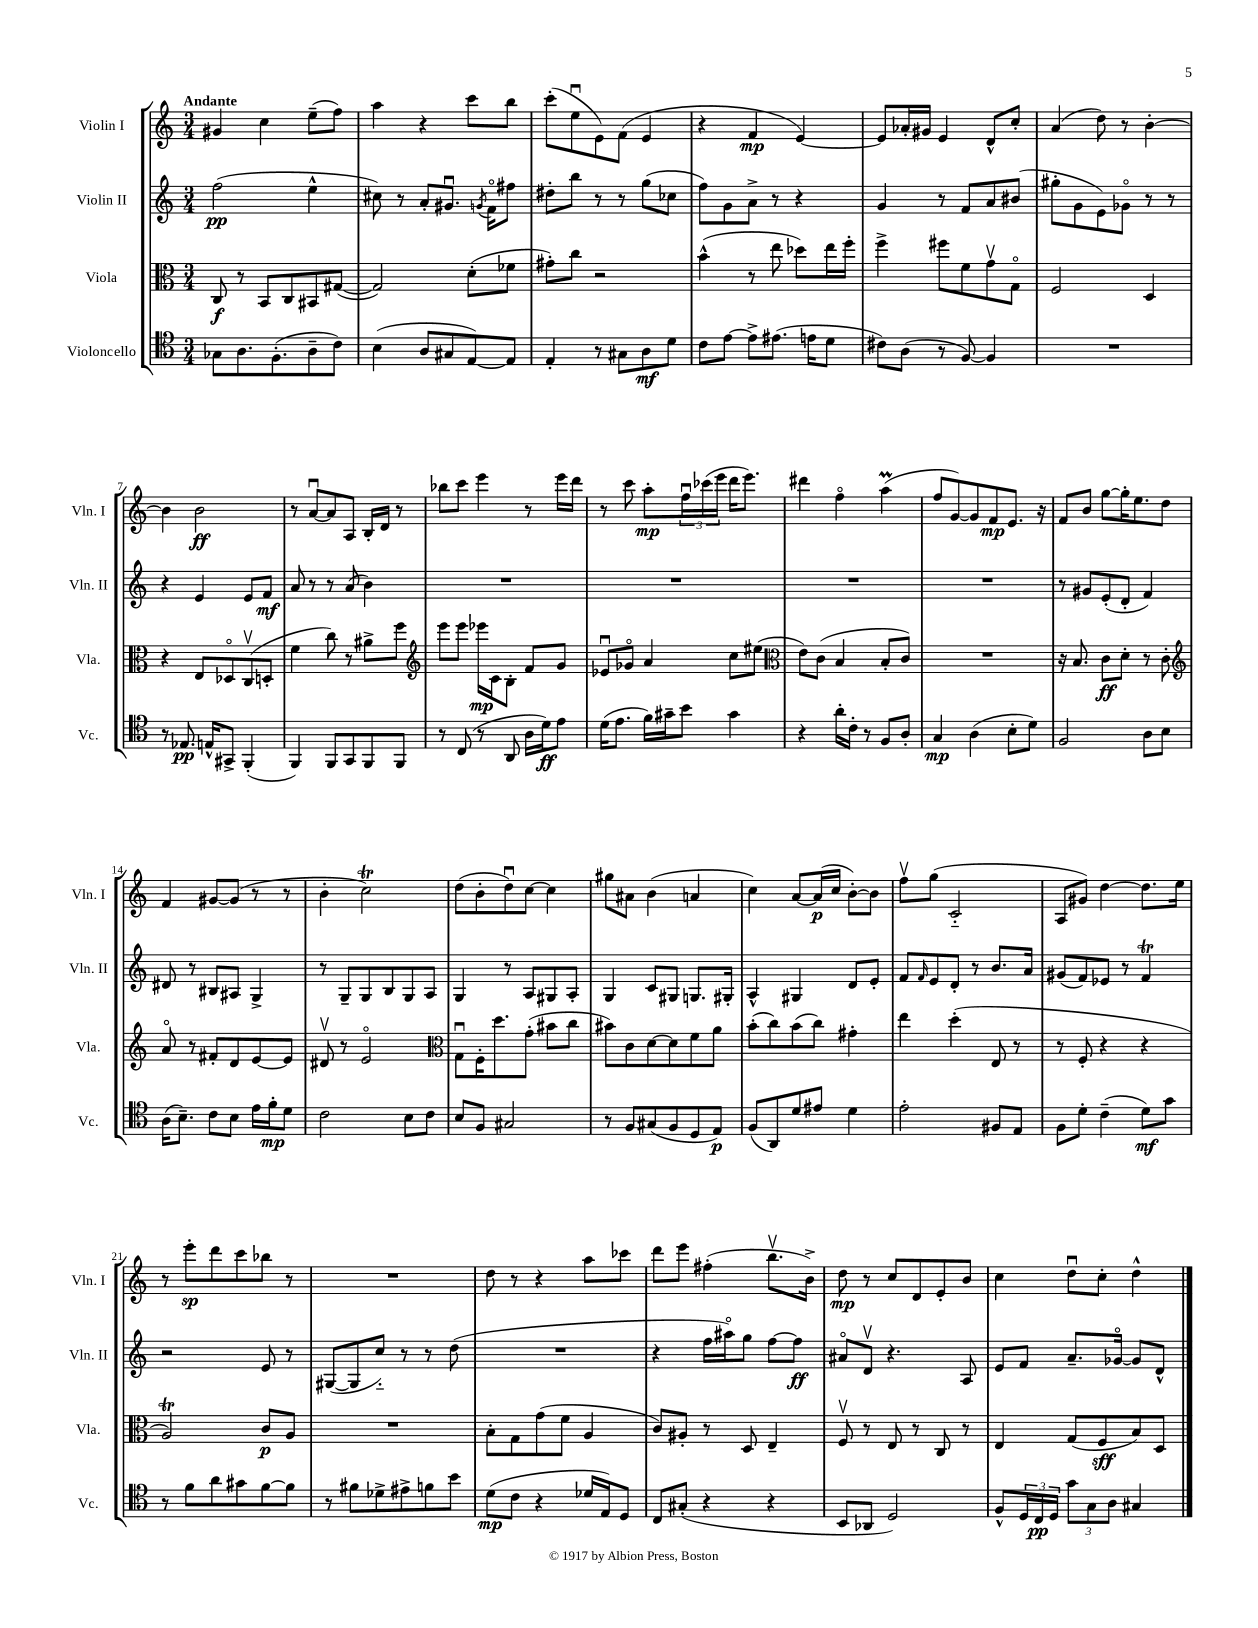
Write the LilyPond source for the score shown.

<<
\new StaffGroup <<
\new Staff = "s0" \with { instrumentName = "Violin I" shortInstrumentName = "Vln. I" } {
    \clef treble \key c \major \numericTimeSignature \time 3/4 \tempo "Andante"
    gis'4 c''4 e''8--( f''8) |
    a''4 r4 c'''8 b''8 |
    c'''8-.( e''8\downbow e'8) f'8( e'4 |
    r4 f'4\mp e'4~) |
    e'8 aes'16-. gis'16 e'4 d'8-^ c''8-. |
    a'4( d''8) r8 b'4~-. |
    b'4 b'2\ff |
    r8 a'8~\downbow a'8 a8 b16-. d'16 r8 |
    bes''8 c'''8 e'''4 r8 e'''16 d'''16 |
    r8 c'''8 a''8-.\mp \tuplet 3/2 { f''16\downbow ces'''16( e'''16 } d'''16 e'''8.) |
    dis'''4 f''4\flageolet a''4\prall( |
    f''8 g'8~) g'8 f'8\mp e'8. r16 |
    f'8 b'8 g''8~ g''16-. e''8. d''8 |
    f'4 gis'8~ gis'8( r8 r8 |
    b'4-. c''2\trill) |
    d''8( b'8-. d''8\downbow) c''8~ c''4 |
    gis''8 ais'8 b'4( a'4 |
    c''4) a'8~ a'16\p( c''16 b'8~-.) b'8 |
    f''8\upbow g''8( c'2-_ |
    a8 gis'8) d''4~ d''8. e''16 |
    r8 e'''8-.\sp d'''8 c'''8 bes''8 r8 |
    R2. |
    d''8 r8 r4 a''8 ces'''8 |
    d'''8 e'''8 fis''4-.( b''8.\upbow b'16->) |
    d''8\mp r8 c''8 d'8 e'8-. b'8 |
    c''4 d''8\downbow c''8-. d''4-^ \bar "|." |
}
\new Staff = "s1" \with { instrumentName = "Violin II" shortInstrumentName = "Vln. II" } {
    \clef treble \key c \major \numericTimeSignature \time 3/4
    f''2\pp( e''4-^ |
    cis''8) r8 a'8-. gis'8.\downbow \acciaccatura { g'8 } f'16\flageolet fis''8 |
    dis''8-. b''8 r8 r8 g''8( ces''8 |
    f''8) g'8 a'8-> r8 r4 |
    g'4 r8 f'8 a'8 bis'8( |
    gis''8-. g'8 e'8) ges'8\flageolet r8 r8 |
    r4 e'4 e'8 f'8\mf |
    a'8 r8 r8 a'8( b'4) |
    R2. |
    R2. |
    R2. |
    R2. |
    r8 gis'8 e'8-.( d'8-. f'4) |
    dis'8 r8 bis8 ais8 g4-> |
    r8 g8-- g8 b8 g8 a8 |
    g4 r8 a8 gis8 a8-. |
    g4 c'8 gis8 g8. gis16-. |
    a4-^ gis4 d'8 e'8-. |
    f'8 \grace { f'16 } e'8 d'8-. r8 b'8. a'16 |
    gis'8( f'8) ees'8 r8 f'4\trill |
    r2 e'8 r8 |
    gis8~( gis8 c''8-_) r8 r8 d''8( |
    R2. |
    r4 f''16 ais''16\flageolet) g''8 f''8~ f''8\ff |
    ais'8\flageolet d'8\upbow r4. a8 |
    e'8 f'8 a'8.-- ges'16~\flageolet ges'8 d'8-^ \bar "|." |
}
\new Staff = "s2" \with { instrumentName = "Viola" shortInstrumentName = "Vla." } {
    \clef alto \key c \major \numericTimeSignature \time 3/4
    c8\f r8 b,8 c8 bis,8 gis8~( |
    gis2) d'8-.( fes'8 |
    gis'8-.) c''8 r2 |
    b'4-^( r8 e''8 des''8) e''16 f''16-. |
    f''4-> fis''8 f'8 g'8\upbow g8\flageolet |
    f2 d4 |
    r4 e8 des8\flageolet c8\upbow( d8-. |
    f'4 c''8) r8 ais'8-> f''8 |
    \clef treble e'''8 e'''8 ees'''16\mp c'16 b8-. f'8 g'8 |
    ees'8\downbow ges'8\flageolet a'4 c''8 eis''8( |
    \clef alto e'8) c'8( b4 b8-. c'8) |
    R2. |
    r16 b8. c'8\ff d'8-. r8 c'8-. |
    \clef treble a'8\flageolet r8 fis'8-. d'8 e'8~ e'8 |
    dis'8\upbow r8 e'2\flageolet |
    \clef alto g8\downbow f16-. d''8. g'8-.( bis'8 c''8 |
    bis'8) c'8 d'8~ d'8 f'8 a'8 |
    b'8-.( c''8) b'8( c''8) gis'4-. |
    e''4 d''4-.( e8 r8 |
    r8 f8-. r4 r4 |
    a2\trill) c'8\p a8 |
    R2. |
    b8-. g8 g'8( f'8 a4 |
    c'8) ais8-. r8 d8 e4-- |
    f8\upbow r8 e8 r8 c8 r8 |
    e4 g8( f8\sff b8) d8 \bar "|." |
}
\new Staff = "s3" \with { instrumentName = "Violoncello" shortInstrumentName = "Vc." } {
    \clef tenor \key c \major \numericTimeSignature \time 3/4
    ges8 a8. f8.-.( a8-- c'8) |
    b4( a8 gis8 e8~) e8 |
    e4-. r8 gis8 a8\mf d'8 |
    c'8 e'8~ e'8-> eis'8.( e'16 d'8 |
    cis'8) a8( r8 f8~) f4 |
    R2. |
    r8 ees8.\pp e16-^ gis,8-> f,4-.( |
    f,4) f,8 g,8 f,8 f,8 |
    r8 c8( r8 a,8 a16 d'16\ff) e'8 |
    d'16( e'8. f'16) gis'16-- b'8 gis'4 |
    r4 a'16-. c'16-. r8 f8 a8-. |
    g4\mp a4( b8-. d'8) |
    f2 a8 b8 |
    a16( b8.--) c'8 b8 e'16 f'16-.\mp d'8 |
    c'2 b8 c'8 |
    b8 f8 gis2 |
    r8 f8 gis8( f8 d8 e8\p) |
    f8( a,8) d'8 eis'8 d'4 |
    e'2-. fis8 e8 |
    f8 d'8-. c'4--( d'8\mf) g'8 |
    r8 f'8 a'8 gis'8 f'8~ f'8 |
    r8 fis'8 des'8-> eis'8-> f'8 b'8 |
    d'8\mp( c'8 r4 des'16 e16) d8 |
    c8 gis8-.( r4 r4 |
    b,8 aes,8 d2) |
    f8-^ \tuplet 3/2 { d16 c16\pp d16 } \tuplet 3/2 { g'8 g8 a8 } gis4 \bar "|." |
}
>>
>>
